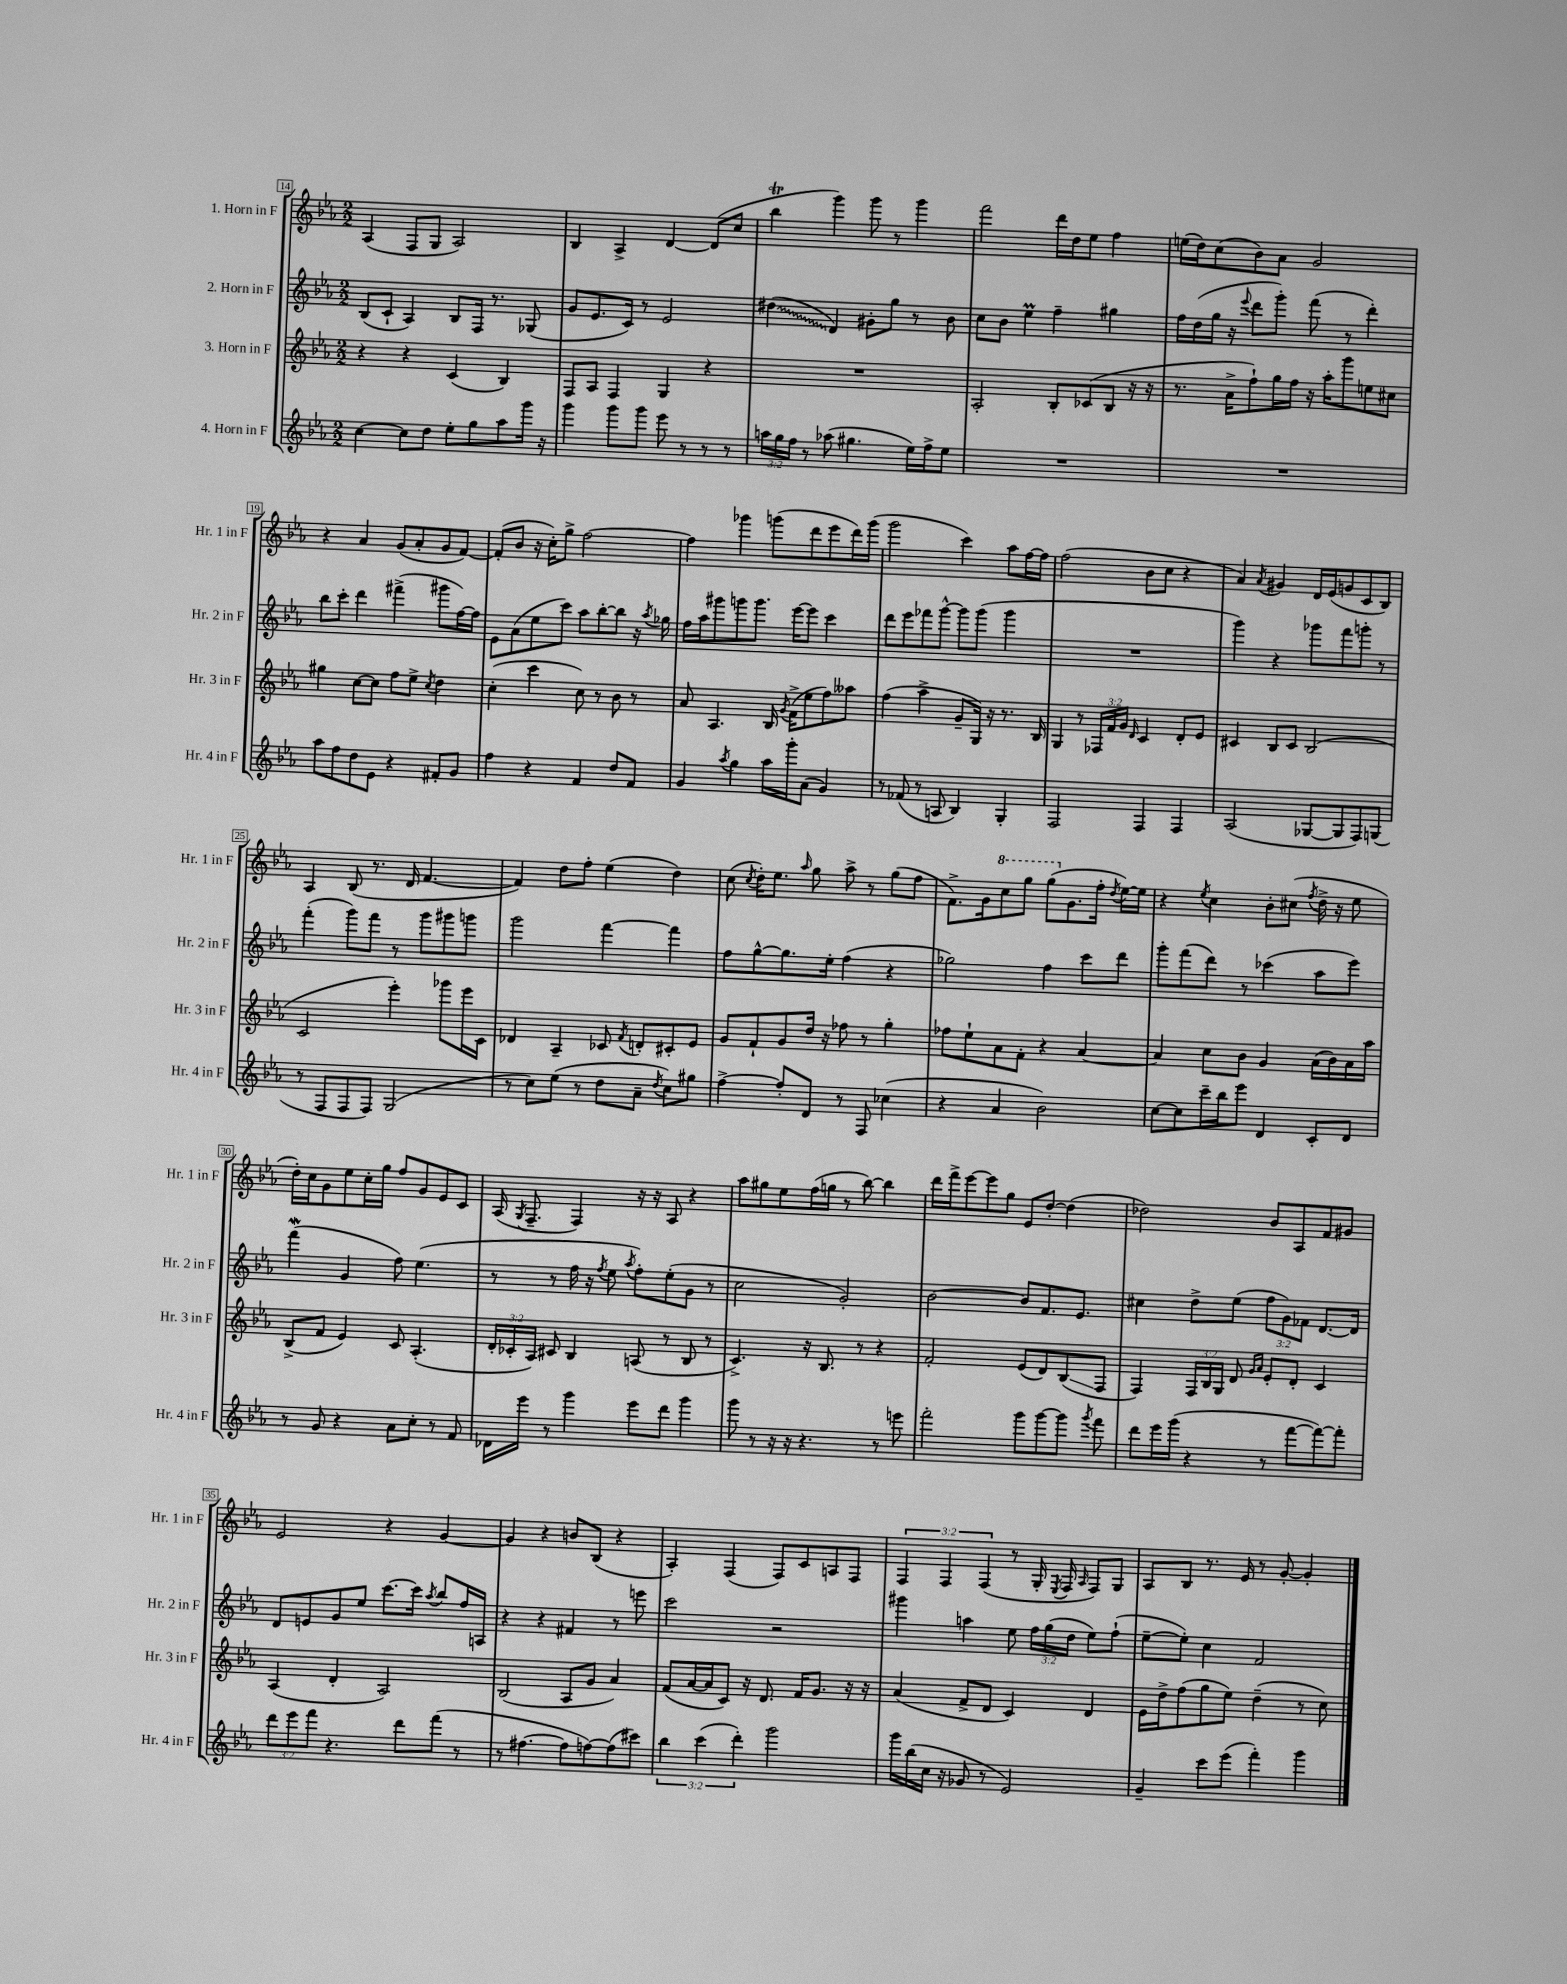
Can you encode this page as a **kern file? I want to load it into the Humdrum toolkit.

**kern	**kern	**kern	**kern
*staff4	*staff3	*staff2	*staff1
*clefG2	*clefG2	*clefG2	*clefG2
*k[b-e-a-]	*k[b-e-a-]	*k[b-e-a-]	*k[b-e-a-]
*M2/2	*M2/2	*M2/2	*M2/2
[4cc	4r	(8B-	(4A-
.	.	8c`	.
8cc]	4r	4A-)	8F
8dd	.	.	8G
8ee-'	(4c	8B-	2A-)
8gg	.	16F	.
.	.	8.r	.
8aa-	4B-)	.	.
16ggg	.	(8G-	.
16r	.	.	.
=	=	=	=
4ggg	8F	8g	4B-
.	8A-	8.e-	.
8ggg	4F	.	4A-^
.	.	16c)	.
8ggg	.	8r	.
8eee-	4G	2e-	[4d
8r	.	.	.
8r	4r	.	(8d]
8r	.	.	8cc
=	=	=	=
24aa	1r	(4dd#	4bb-
24gg	.	.	.
24ff	.	.	.
8r	.	.	.
(8aa-	.	4d)	4ggg)
4.gg#	.	.	.
.	.	8g#'	8ggg
.	.	8gg	8r
16ee-)	.	8r	4ggg
16ff^	.	.	.
8ee-	.	8b-	.
=	=	=	=
1r	2A-'	8cc	2fff
.	.	8b-	.
.	.	4ee-	.
.	8B-'	4ff~	16ddd
.	.	.	16dd
.	(8c-	.	8ee-
.	8B-	4gg#	4ff
.	16r	.	.
.	16r	.	.
=	=	=	=
1r	8.r	16ff	(16ee
.	.	(16dd	16dd)
.	.	16gg	(8cc
.	16a-^	16r	.
.	.	8qqeee-	.
.	8ff`)	8ddd	8b-)
.	16gg	8ggg')	8a-
.	16ff	.	.
.	16r	(8fff	2g
.	16aa-'	.	.
.	8ggg	8r	.
.	8ee	4ddd')	.
.	8cc#	.	.
=	=	=	=
8aa-	4gg#	8bb-	4r
8ff	.	8ccc'	.
8dd	[8cc	4ddd	4a-
8e-	8cc]	.	.
4r	8ff	(4fff#^	(8g
.	8ee-^	.	8a-'
.	8qcc	.	.
8f#'	4dd	8ggg#	8g
8g	.	[16ff)	[8f)
.	.	16ff]	.
=	=	=	=
4ff	(4cc'	8e-	(8f']
.	.	(8a-	8b-
4r	4ccc	8ee-	16r
.	.	.	16cc')
.	.	8ccc)	8gg^
4f	8cc)	8aa-	[2ff
.	8r	[8bb-'	.
8dd	8b-	8bb-]	.
8f	8r	16r	.
.	.	8qaa-	.
.	.	16gg-	.
=	=	=	=
4g	8a-	16ff	4ff]
.	.	16aa-	.
.	4.A-	8ggg#	.
8qaa-	.	.	.
4gg	.	8ggg	4ggg-
.	.	8.ggg	.
16aa-	16B-	.	(8ggg
.	8qg	.	.
16ggg'	(16f^	[16eee-	.
(8a-	8ee-	8eee-]	8ddd
4g)	8ff)	4ccc	8eee-
.	8aa--	.	16ddd)
.	.	.	(16ggg
=	=	=	=
8r	(4ff	8ddd	2ggg
(8f-	.	8eee-	.
8r	4aa-^	8fff-	.
8A	.	[8ggg^^	.
4B-)	8g~	8ggg]	4ccc)
.	16G)	(8ggg	.
.	16r	.	.
4G'	8.r	4ggg	8aa-
.	.	.	[16ff
.	16B-	.	16ff]
=	=	=	=
2F	4G	1r	(2ff
.	8r	.	.
.	24F-	.	.
.	24f	.	.
.	24g	.	.
.	16qqd	.	.
4F	4c	.	8b-
.	.	.	8cc
4F	8d'	.	4r
.	8e-	.	.
=	=	=	=
(2A-	4c#	4ggg)	4a-)
.	.	.	8qa-
.	8B-	4r	4g#
.	8c#	.	.
[8G-	(2B-	8ggg-	16d
.	.	.	(16e-
8G-]	.	8fff	8g
8F)	.	8ggg'	8c
(8G	.	8r	8B-)
=	=	=	=
8r	2c	(4fff'	4A-
8F	.	.	.
8F	.	8ggg)	(8B-
8F)	.	8fff	8.r
(2G	4eee-')	8r	.
.	.	.	16d
.	.	8ggg	[4.f
.	8ggg-	8ggg#	.
.	16eee-	8ggg	.
.	16c	.	.
=	=	=	=
8r	4d-	2ggg	4f])
8cc)	.	.	.
(8ee-	4A-~	.	8dd
8r	.	.	8ff'
8dd	8c-	[4fff	(4ee-
.	8qf	.	.
8a-~	8d'	.	.
8qdd	.	.	.
8cc)	8c#'	4fff]	4dd)
8gg#	8e-	.	.
=	=	=	=
[4ff^	8g	8ff	(8cc
.	.	.	8qcc
.	8f`	[8gg^^	16dd')
.	.	.	8.ee-
8ff']	8g	8.gg]	.
.	.	.	16qqaa-
8d	16dd	.	8gg
.	16r	16ee-'	.
8r	8ff-	(4ff	8aa-^
8F	8r	.	8r
(4cc-	4gg'	4r	(8gg
.	.	.	8ff
=	=	=	=
4r	8ff-	2gg-)	8.f^)
.	8ee-`	.	.
.	.	.	16g
4a-	8a-	.	8ccc
.	8f'	.	8ggg
2b-)	4r	4ff	(8ggg
.	.	.	8.g
.	[4a-	8ccc	.
.	.	.	16ff'
.	.	.	8qdd
.	.	8ddd	[16ee-)
.	.	.	16ee-]
=	=	=	=
[8cc	4a-]	8ggg'	4r
8cc]	.	(8fff	.
.	.	.	8qee-
16ccc~	8cc	8ddd)	4cc
16bb-	.	.	.
8eee-	8b-	8r	.
4d	4g	(4ccc-	8b-'
.	.	.	(8cc#
.	.	.	8qff
8c'	(16a-	8aa-	16dd^
.	16b-)	.	16r
8d	16a-	8eee-)	8ee-
.	16aa-	.	.
=	=	=	=
8r	(8B-^	(4fff	16dd')
.	.	.	16cc
8g	8f	.	8g
4r	4e-)	4g	8ee-
.	.	.	16cc'
.	.	.	16gg
8a-	8c	8ff)	8ff
8cc'	(4.A-'	(4.ee-	8g
8r	.	.	8e-
8f	.	.	8c
=	=	=	=
16d-	24d'	8r	(16A-
.	24c-'	.	.
.	.	.	8qG
16eee-	.	.	8.F~
.	24A-)	.	.
8r	8c#	8r	.
4ggg	4B-	16ff	4F)
.	.	16r	.
.	.	8qff	.
.	.	8ee-	.
.	.	8qaa-	.
8eee-	(8A	8ff')	16r
.	.	.	16r
8ddd	8r	(8ee-'	8A-
4ggg	8B-	8g	4r
.	8r	8r	.
=	=	=	=
8ggg	4.c^)	2cc	8aa-
8r	.	.	8gg#
16r	.	.	8ee-
16r	.	.	.
4.r	16r	.	(16ff
.	8.B-	.	16gg
.	.	2g')	8r
.	8r	.	[8bb-)
8r	4r	.	4bb-]
8eee	.	.	.
=	=	=	=
2fff'	2f'	[2b-	16ddd
.	.	.	16fff^
.	.	.	[8eee-
.	.	.	8eee-]
.	.	.	8gg
8ggg	(8e-	8b-]	8e-
[8ggg	8d)	8.f	[8dd'
8ggg]	(8B-	.	(4dd]
.	.	8.e-	.
8qggg	.	.	.
8fff	8F	.	.
=	=	=	=
8ddd	4F)	4cc#	2dd-)
16eee-	.	.	.
(16ggg	.	.	.
4r	24F	8dd^	.
.	24B-	.	.
.	24G	.	.
.	8d	(8ee-	.
.	16qqg	.	.
.	16qqa-	.	.
8r	8e-'	12ff	8b-
.	.	12g)	.
[8fff	8d'	.	8A-
.	.	12f-	.
8fff_)	4c	[8.d	8f
8fff']	.	.	8g#
.	.	16d]	.
=	=	=	=
12ddd	(4A-	8d	2e-
12eee-	.	.	.
.	.	8e	.
12fff	.	.	.
4.r	4d'	8g	.
.	.	8ee-	.
.	2A-)	[8.ccc	4r
8ddd	.	.	.
.	.	16ccc]	.
.	.	8qaa-	.
(8fff	.	8bb-	[4g
8r	.	16ff	.
.	.	16A	.
=	=	=	=
8r	(2B-	4r	4g]
[4.ff#	.	.	.
.	.	4r	4r
8ff#]	8A-	4f#	8b
[8ff)	8g	.	(8B-
(8ff]	4a-)	8r	4r
8ccc#)	.	8eee	.
=	=	=	=
6bb-	(8f	2ccc	4A-')
.	[16a-	.	.
(6ccc	.	.	.
.	16a-]	.	.
.	8c)	.	(4F
6ddd')	.	.	.
.	16r	.	.
.	8.d	.	.
2ggg	.	2r	8F)
.	16f	.	8c
.	8.g	.	.
.	.	.	8A
.	16r	.	8F
.	16r	.	.
=	=	=	=
16ggg	(4a-	4ggg#	6F
(16bb-	.	.	.
16cc	.	.	.
.	.	.	6F
16r	.	.	.
8g-	8f^	4aa	.
.	.	.	(6F
8r	8d	.	.
2e-)	4c)	8ee-	8r
.	.	24ff	16G'
.	.	(24gg	.
.	.	.	8qE-
.	.	.	16F
.	.	24dd	.
.	.	.	16qqA-
.	4d	8ee-)	8F)
.	.	(8ff`	8G
=	=	=	=
4g~	16e-	[8ee-~	8A-
.	16dd^	.	.
.	(8ff	8ee-'])	8B-
8ccc	8gg	4cc	8.r
(8eee-	8ee-)	.	.
.	.	.	16e-
4fff')	(4dd~	2f	8r
.	.	.	[8g'
4ggg	8r	.	4g']
.	8cc)	.	.
==	==	==	==
*-	*-	*-	*-
